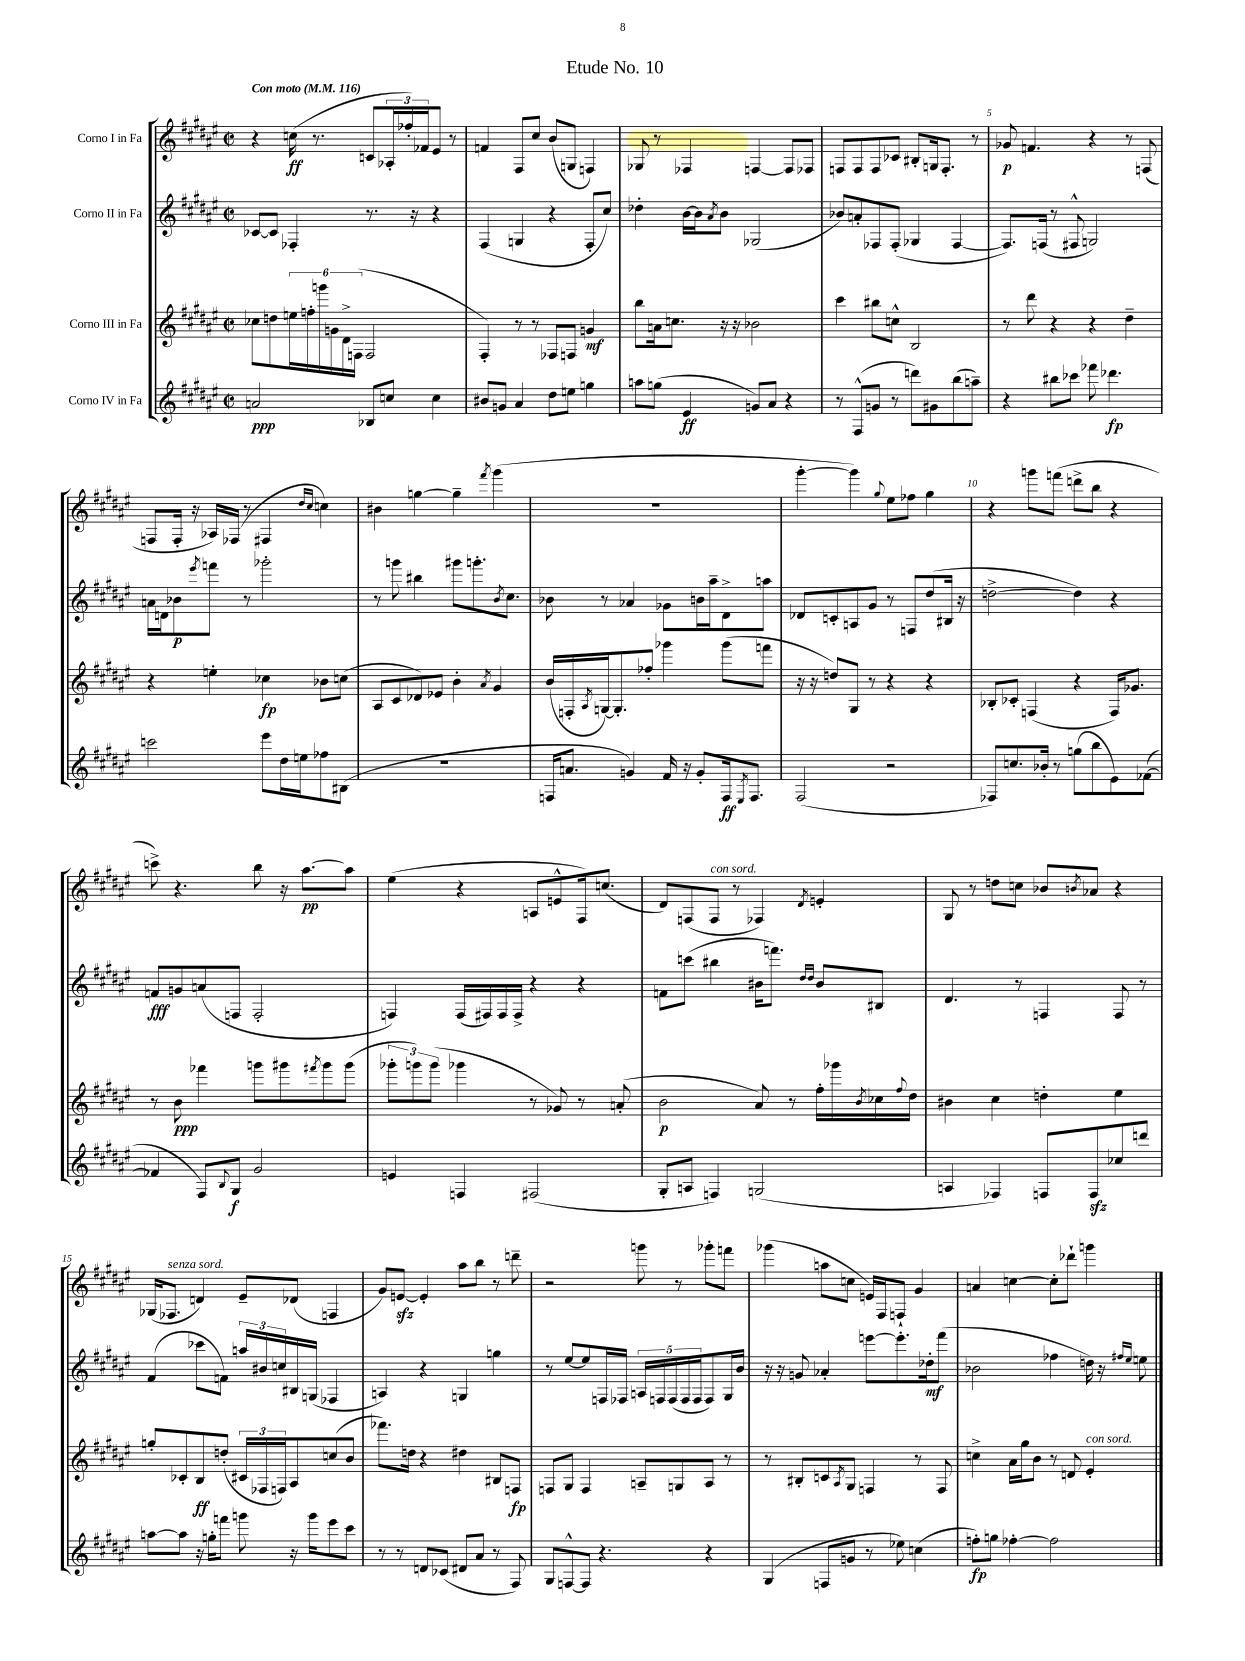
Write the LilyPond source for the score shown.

\header { title = "Etude No. 10" }
<<
\new StaffGroup <<
\new Staff = "s0" \with { instrumentName = "Corno I in Fa" } {
    \clef treble \key fis \major \defaultTimeSignature \time 2/2 \tempo "Con moto" 4 = 116
    r4 c''16\ff( r8. c'8 \tuplet 3/2 { aes16-. fes''16-.) fes'16 } eis'8 r8 |
    f'4 fis8 cis''8 b'8( g8 f4) |
    ges8 r8 fes4 f4~ f8 fes8 |
    f8 f8 f8 ces'8 bis8-. g16 f8.-. r8 |
    ges'8\p f'4. r4 r8 f8( |
    f8 f16-. r16 aes16) fes16( r8 fis4 \grace { dis''16 cis''16 } c''4) |
    bis'4 g''4~ g''4-- \acciaccatura { fis'''8 } gis'''4( |
    R1 |
    gis'''4~-. gis'''4) \appoggiatura { gis''8 } eis''8 fes''8 gis''4 |
    r4 g'''8 f'''8( d'''8-> b''8 r4 |
    c'''8->) r4. b''8 r16 ais''8.~\pp ais''8 |
    eis''4( r4 a8 e'8-^ fis16) c''8.( |
    dis'8) f8( f8^\markup { \italic "con sord." } r8 fes4) \acciaccatura { dis'8 } e'4-. |
    gis8 r8 d''8 c''8 bes'8 \acciaccatura { b'8 } aes'8 r4 |
    ges16( fes8.^\markup { \italic "senza sord." } d'4) eis'8-- des'8( f4 |
    gis'8) e'8~\sfz e'4-. ais''8 b''8 r8 d'''8-- |
    r2 g'''8 r8 ges'''8-. f'''8 |
    ges'''4( a''8 c''8 e'16) fis16 f8-! gis'4 |
    a'4 c''4~ c''8-. des'''8-! g'''4 \bar "|." |
}
\new Staff = "s1" \with { instrumentName = "Corno II in Fa" } {
    \clef treble \key fis \major \defaultTimeSignature \time 2/2
    ces'8~ ces'8 fes4-. r8. r16 r4 |
    fis4( g4 r4 fis8-. cis''8) |
    des''4-. b'16~ b'16 \acciaccatura { ais'8 } b'8 ges2( |
    bes'8) a'8-. fes8 fes8-.( ges4 fes4~ |
    fes8.) f16( r8 fis8-^ g2) |
    a'16 d'16 bes'8\p \acciaccatura { eis'''8 } f'''8 r8 ges'''2-. |
    r8 g'''8 bis''4 gis'''8 g'''8.-. \acciaccatura { b'8 } cis''8. |
    bes'8 r8 aes'4 ges'8 b'16 ais''16-- dis'8-> a''8 |
    des'8 c'8-. a8 gis'8 r8 f8 dis''8( bis16 r16 |
    d''2~-> d''4) r4 |
    f'8\fff g'8 a'8( f8 f2-. |
    f4) f16( fis16) fis16 fis16-> r4 r4 |
    f'8 c'''8( bis''4 bis'16 f'''8.) \grace { dis''16 dis''16 } bis'8 bis8 |
    dis'4. r8 f4 f8 r8 |
    fis'4( ces'''8 f'8) \tuplet 3/2 { a''16 bis'16 c''16 } bis16 g16( fes4 |
    a4) r4 g4 g''4 |
    r8 eis''8~ eis''8 f16 fes16 \tuplet 5/4 { a16 f16 f16( f16 f16 } f8) gis16 b'16 |
    r16 r16 g'8 aes'4-. e'''8~ e'''8.-. des''16-.\mf fis'''8( |
    bes'2 fes''4 d''16) r16 \grace { fis''16 eis''16 } e''8 \bar "|." |
}
\new Staff = "s2" \with { instrumentName = "Corno III in Fa" } {
    \clef treble \key fis \major \defaultTimeSignature \time 2/2
    ces''8 d''8 \tuplet 6/4 { e''16 f''16-. g'''16 g'16 dis'16-> f16( } f2 |
    fis4-.) r8 r8 fes8 f8 g'4\mf |
    b''8 a'16 c''8. r16 r16 bes'2 |
    cis'''4 bis''8 c''8-^ b2 |
    r8 dis'''8 r4 r4 dis''4-- |
    r4 e''4-. ces''4\fp bes'8 c''8( |
    ais8 cis'8 des'8) ees'8 b'4-. \acciaccatura { ais'8 } gis'4 |
    b'16( f16-. \acciaccatura { ais8 } g16~) g8.-. fes''8-. ges'''4 ges'''8( f'''8 |
    r16 r16 d''8) gis8 r8 r4 r4 |
    bes8-. ces'8-. f4( r4 f16) ges'8. |
    r8 b'8\ppp fes'''4 g'''8 gis'''8 \acciaccatura { fis'''8 } gis'''8 gis'''8( |
    \tuplet 3/2 { ges'''8-. g'''8) g'''8( } ges'''4 r8 ges'8) r8 a'8-.( |
    b'2\p ais'8) r8 fis''16-. ges'''16 \acciaccatura { b'8 } ces''16 \appoggiatura { fis''8 } dis''16 |
    bis'4 cis''4 d''4-. eis''4 |
    g''8-. ces'8-. b8\ff d''8-.( \tuplet 3/2 { cis'16 fes16 f16) } ais8 c''8( b'8 |
    fes'''8.) d''16 r4 dis''4 bis8 f8\fp |
    f8 gis8 f4 a8-- g8 a8 r8 |
    r8 bis8-. c'8 \acciaccatura { ais8 } gis8 f4 r8 f8 |
    c''4-> ais'16 gis''16 b'8 r8 d'8 eis'4-.^\markup { \italic "con sord." } \bar "|." |
}
\new Staff = "s3" \with { instrumentName = "Corno IV in Fa" } {
    \clef treble \key fis \major \defaultTimeSignature \time 2/2
    a'2\ppp bes8 c''8 c''4 |
    bis'8 g'8 ais'4 dis''8 e''8 g''4 |
    a''8 g''8( eis'4\ff g'8) ais'8 r4 |
    r8 fis8-^( g'8 r8 d'''8) gis'8 b''8( a''8--) |
    r4 bis''8 ces'''8 fes'''8 des'''4.\fp |
    c'''2 eis'''8 dis''16 e''16 fes''8 bis8( |
    R1 |
    f16 a'8. g'4) fis'16 r16 g'8-. f16\ff \acciaccatura { eis8 } f8. |
    fis2( r2 |
    fes8) c''8. bes'16-. r8 g''8( b''8 eis'8) fes'8~( |
    fes'4 fis8) \appoggiatura { b8 } gis8\f gis'2 |
    e'4 f4 fis2( |
    gis8-. a8 f4) g2( |
    a4 fes4) f8 f8\sfz ces''8 d'''8 |
    a''8~ a''8 r16 g''16-. f'''8 g'''8 r16 g'''16 eis'''8 cis'''8 |
    r8 r8 d'8 ces'8( dis'8 ais'8 r8 fis8) |
    gis8 f8~-^ f8 r4. r4 |
    gis4( f8 g'8 r8 ees''8) c''4( |
    f''8-.\fp) g''8 fes''4~-. fes''2 \bar "|." |
}
>>
>>
\layout { \context { \Score \override BarNumber.break-visibility = ##(#f #t #t) barNumberVisibility = #(every-nth-bar-number-visible 5) } }
